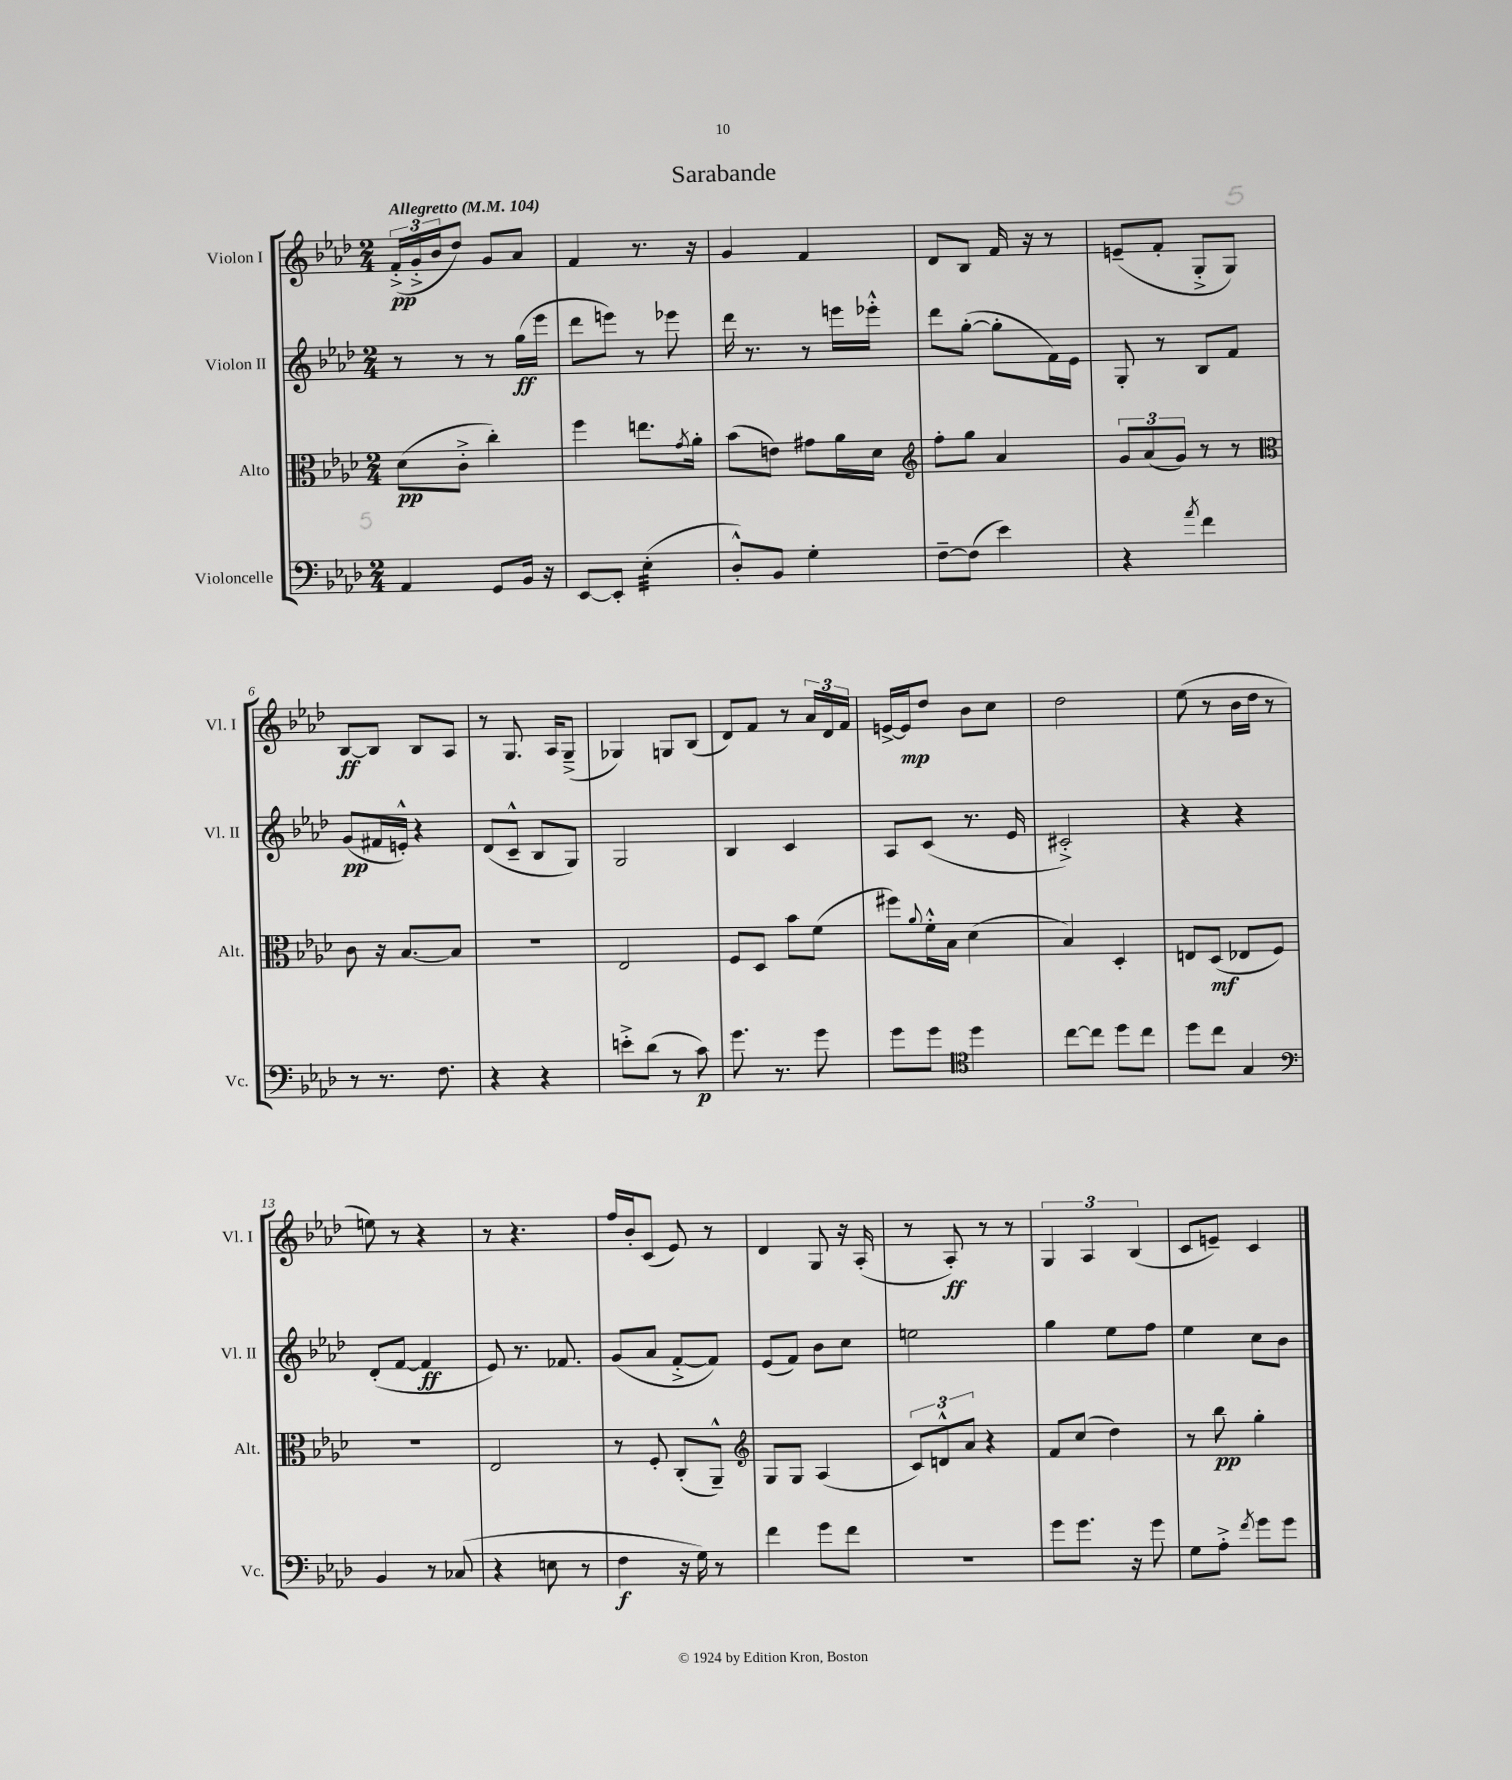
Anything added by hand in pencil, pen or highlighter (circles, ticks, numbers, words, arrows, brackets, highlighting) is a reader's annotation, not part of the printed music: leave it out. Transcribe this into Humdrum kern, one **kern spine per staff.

**kern	**kern	**kern	**kern
*staff4	*staff3	*staff2	*staff1
*clefF4	*clefC3	*clefG2	*clefG2
*k[b-e-a-d-]	*k[b-e-a-d-]	*k[b-e-a-d-]	*k[b-e-a-d-]
*M2/4	*M2/4	*M2/4	*M2/4
*MM104	*MM104	*MM104	*MM104
4AA-	(8d-	8r	(24f'^
.	.	.	24g'^
.	.	.	24b-
.	8c'^	8r	8dd-)
8GG	4cc')	8r	8g
16BB-	.	(16gg	8a-
16r	.	16eee-	.
=	=	=	=
[8EE-	4ff	8ddd-	4f
8EE-']	.	8eee)	.
(4E-'	8.ee	8r	8.r
.	.	8eee-	.
.	8qg	.	.
.	16a-'	.	16r
=	=	=	=
8D-'^^)	(8b-	16ddd-	4g
.	.	8.r	.
8BB-	8e)	.	.
4G'	8g#	8r	4f
.	16a-	16eee	.
.	16d-	16eee-'^^	.
=	=	=	=
*	*clefG2	*	*
[8F~	8ff'	8ddd-	8d-
(8F]	8gg	([8gg'	8B-
4e-)	4a-	8gg']	16f
.	.	.	16r
.	.	16f)	8r
.	.	16e-	.
=	=	=	=
4r	12g	8G'	(8e~
.	(12a-	.	.
.	.	8r	8f'
.	12g)	.	.
8qa-	.	.	.
4f	8r	8B-	8G'^
.	8r	8f	8G)
=	=	=	=
*	*clefC3	*	*
8r	8c	(8g	[8B-
8.r	16r	16f#	8B-]
.	[8.B-	16e'^^)	.
.	.	4r	8B-
8.F	.	.	.
.	8B-]	.	8A-
=	=	=	=
4r	2r	(8d-	8r
.	.	8c~^^	8.G
4r	.	8B-	.
.	.	.	16A-
.	.	8G)	(8G~^
=	=	=	=
8e'^	2E-	2G	4G-)
(8d-	.	.	.
8r	.	.	8G
8c)	.	.	(8B-
=	=	=	=
8.g	8F	4B-	8d-)
.	8D-	.	8f
8.r	.	.	.
.	8b-	4c	8r
8g	(8f	.	24a-
.	.	.	24d-
.	.	.	24f
=	=	=	=
8g	8ff#)	8A-	[16e^
.	.	.	16e]
.	8qqa-	.	.
8g	16f'^^	(8c	8dd-
.	16B-	.	.
*clefC4	*	*	*
4dd-	(4d-	8.r	8b-
.	.	.	8cc
.	.	16e-	.
=	=	=	=
[8cc	4B-)	2c#'^)	2dd-
8cc]	.	.	.
8dd-	4D-'	.	.
8cc	.	.	.
=	=	=	=
8dd-	8E	4r	(8ee-
8cc	(8D-	.	8r
4G	8E-	4r	16b-
.	.	.	16dd-
.	8F)	.	8r
=	=	=	=
*clefF4	*	*	*
4BB-	2r	(8d-'	8ee)
.	.	[8f	8r
8r	.	4f]	4r
(8C-	.	.	.
=	=	=	=
4r	2E-	8e-)	8r
.	.	8.r	4.r
8E	.	.	.
.	.	8.f-	.
8r	.	.	.
=	=	=	=
4F	8r	(8g	16ff
.	.	.	16b-'
.	8F'	8a-	(8c
16r	(8C'	[8f'^	8e-)
16G)	.	.	.
8r	8AA-~^^)	8f])	8r
=	=	=	=
*	*clefG2	*	*
4f	8G	(8e-	4d-
.	8G	8f)	.
8g	(4A-	8b-	8G
8f	.	8cc	16r
.	.	.	(16A-'
=	=	=	=
2r	12c)	2ee	8r
.	12d^^	.	.
.	.	.	8A-')
.	12a-	.	.
.	4r	.	8r
.	.	.	8r
=	=	=	=
8g	8f	4gg	6G
8.g	(8cc	.	.
.	.	.	6A-
.	4dd-)	8ee-	.
16r	.	.	.
.	.	.	(6B-
8g	.	8ff	.
=	=	=	=
8G	8r	4ee-	8c
8A-'^	8bb-	.	8e~)
8qf	.	.	.
8g	4gg'	8cc	4c
8g	.	8b-	.
==	==	==	==
*-	*-	*-	*-
